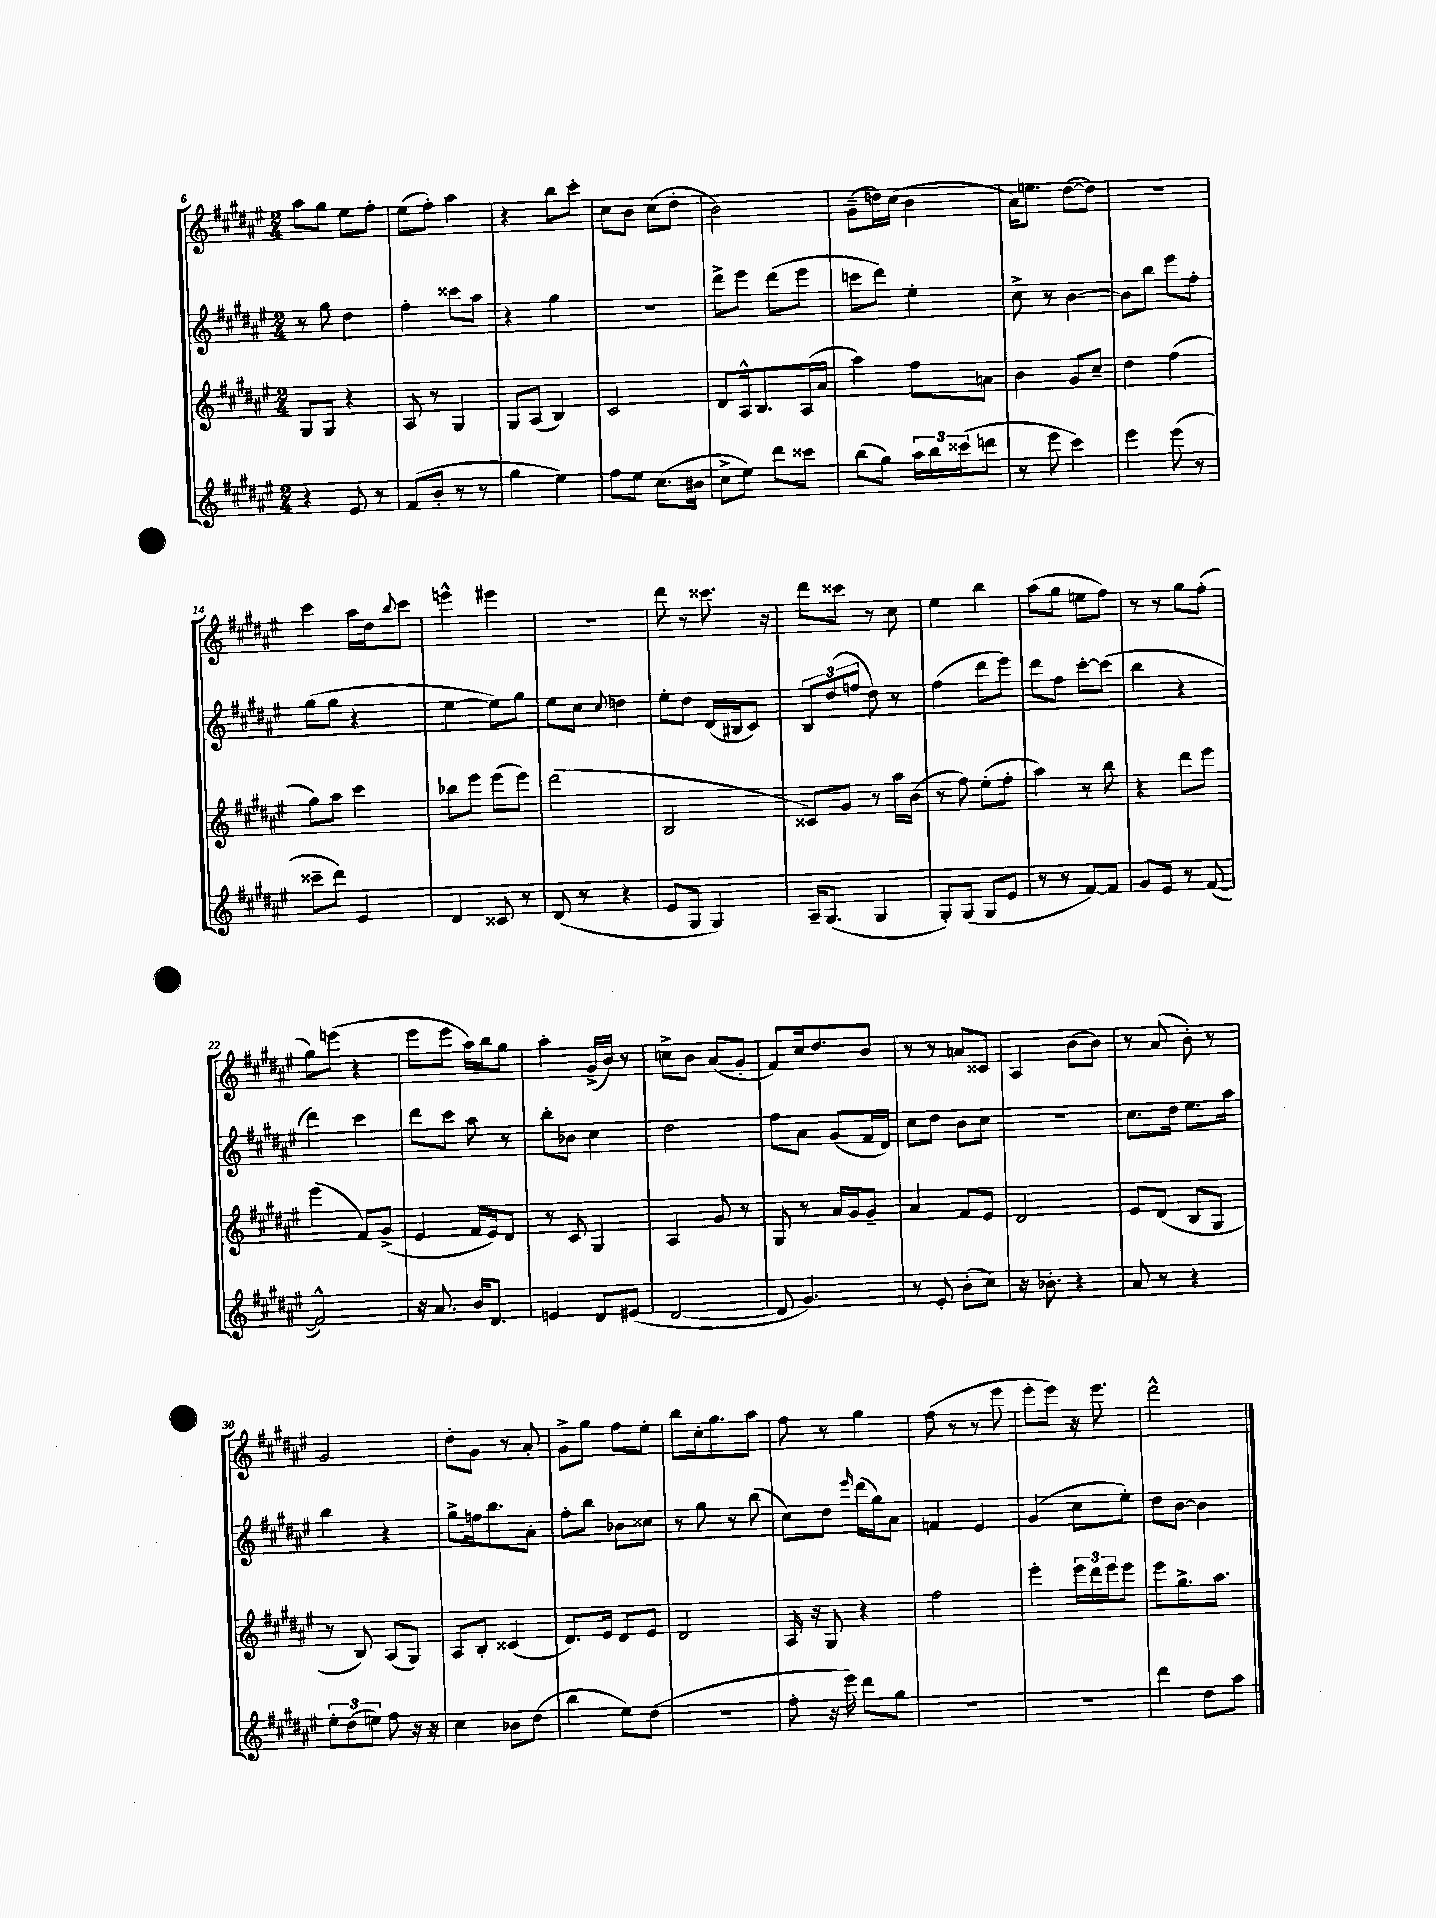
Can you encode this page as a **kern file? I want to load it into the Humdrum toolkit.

**kern	**kern	**kern	**kern
*part4	*part3	*part2	*part1
*staff4	*staff3	*staff2	*staff1
*clefG2	*clefG2	*clefG2	*clefG2
*k[f#c#g#d#a#e#]	*k[f#c#g#d#a#e#]	*k[f#c#g#d#a#e#]	*k[f#c#g#d#a#e#]
*M2/4	*M2/4	*M2/4	*M2/4
=6	=6	=6	=6
4r	8G#/L	8r	8aa#\L
.	8G#/J	8gg#\	8gg#\J
8e#/	4r	4dd#\	8ee#\L
8r	.	.	8ff#'\J
=7	=7	=7	=7
(8f#/L	8A#/	4ff#'\	(8ee#\L
8b'/J	8r	.	8ff#'\J)
8r	4G#/	8ccc##X\L	4aa#\
8r	.	8aa#\J	.
=8	=8	=8	=8
4gg#\	8G#/L	4r	4r
.	(8A#/J	.	.
4ee#\)	4B/)	4gg#\	8bb\L
.	.	.	8ccc#'\J
=9	=9	=9	=9
8ff#\L	2c#/	2r	8cc#\L
8ee#\J	.	.	8b\J
(8.cc#\L	.	.	(8cc#\L
.	.	.	8dd#'\J
16b#X\Jk	.	.	.
=10	=10	=10	=10
8cc#^\L	8d#/L	8ddd#^\L	2b\)
8ee#\J)	16A#^^/k	8eee#\J	.
.	8.B/	.	.
8ddd#\L	.	(8ddd#\L	.
8ccc##X\J	(16A#/L	8eee#\J	.
.	16a#/JJ	.	.
=11	=11	=11	=11
(8bb\L	4aa#\)	8cccn\L	(8g#~\L
8gg#\J)	.	8ddd#\J)	16ddn\L)
.	.	.	(16cc#\JJ
24aa#\LL	8ff#\L	4ee#'\	4b\
24bb\	.	.	.
(24ccc##X\J	.	.	.
8dddn\J	8an\J	.	.
=12	=12	=12	=12
8r	4b\	8cc#^\	16a#\KL)
.	.	.	8.een\J
8eee#\	.	8r	.
4ccc#\)	8g#/L	[4b\	([8dd#\L
.	8cc#~/J	.	8dd#\J])
=13	=13	=13	=13
4eee#\	4dd#\	8b\L]	2r
.	.	8bb\J	.
(8eee#\	(4ff#\	8eee#\L	.
8r	.	8ff#'\J	.
!!LO:LB:g=z
=14	=14	=14	=14
8ccc##X~\L	8gg#\L)	(8gg#\L	4ccc#\
8ddd#\J)	8aa#\J	8gg#\J	.
4e#/	4ccc#\	4r	16aa#\LL
.	.	.	16dd#\J
.	.	.	8qqbb/
.	.	.	8ccc#\J
=15	=15	=15	=15
4d#/	8bb-X\L	[4ee#\	4eeen^^\
.	8eee#\J	.	.
8c##X/	(8eee#\L	8ee#\L])	4eee#X\
8r	8eee#\J)	8gg#\J	.
=16	=16	=16	=16
(8d#/	(2ddd#\	8ee#\L	2r
8r	.	8cc#\J	.
.	.	8qqcc#/	.
4r	.	4ddn\	.
=17	=17	=17	=17
8e#/L	2B/	8ee#'\L	8ddd#\
8G#/J	.	8dd#\J	8r
4G#/)	.	(16d#/LL	8.ccc##X\
.	.	16B#X/J	.
.	.	8c#/J)	.
.	.	.	16r
=18	=18	=18	=18
16A#~/KL	8c##X/L)	12B/L	8ddd#\L
(8.G#/J	.	.	.
.	.	(12dd#/	.
.	8g#/J	.	8ccc##X\J
.	.	12ffn/J	.
4G#/	8r	8dd#\)	8r
.	16aa#\LL	8r	8cc#\
.	(16b\JJ	.	.
=19	=19	=19	=19
8G#'/L)	8r	(4ff#\	4ee#\
(8G#/J	8ff#\)	.	.
8G#/L	(8ee#'\L	8ddd#\L	4bb\
8e#/J	8ff#'\J	8eee#\J)	.
=20	=20	=20	=20
8r	4aa#\)	8ddd#\L	(8aa#\L
8r	.	8ff#\J	8gg#\J
[8f#/L)	8r	[8ccc#'\L	8een\L
8f#/J]	8bb\	(8ccc#\J]	8ff#\J)
=21	=21	=21	=21
8g#/L	4r	4bb\	8r
8e#/J	.	.	8r
8r	8ddd#\L	4r	8gg#\L
([8f#/	8eee#\J	.	(8ff#'\J
!!LO:LB:g=z
=22	=22	=22	=22
2f#^^/])	(4eee#\	4ddd#\)	8gg#\L)
.	.	.	(8eeen\J
.	8f#/L)	4ccc#\	4r
.	(8g#^/J	.	.
=23	=23	=23	=23
16r	4e#/	8ddd#\L	8eee#\L
8.a#/	.	.	.
.	.	8ccc#\J	8eee#\J
16b/KL	16f#/LL	8aa#\	16aa#\LL)
8.d#/J	16e#/J)	.	16bb\J
.	8d#/J	8r	8gg#\J
=24	=24	=24	=24
4en/	8r	8bb'\L	4aa#'\
.	8c#/	8b-X\J	.
8d#/L	4G#/	4cc#\	(16g#^/LL
.	.	.	16b/JJ)
(8e#X/J	.	.	8r
=25	=25	=25	=25
[2d#/	4A#/	2dd#\	8ccn^\L
.	.	.	8b\J
.	8g#/	.	(8a#/L
.	8r	.	8g#'/J
=26	=26	=26	=26
8d#/]	8G#/	8ff#\L	8f#/L)
4.g#/)	8r	8a#\J	16cc#/k
.	.	.	8.dd#/
.	16a#/LL	(8g#/L	.
.	16g#/J	.	.
.	8g#~/J	16f#/L	8b/J
.	.	16d#/JJ)	.
=27	=27	=27	=27
8r	4a#/	8cc#\L	8r
8e#'/	.	8dd#\J	8r
(8b'\L	8f#/L	8b\L	8an/L
8cc#\J)	8e#/J	8cc#\J	8c##X/J
=28	=28	=28	=28
16r	2d#/	2r	4A#/
8.b-X'\	.	.	.
4r	.	.	(8b\L
.	.	.	8b\J)
=29	=29	=29	=29
8a#/	8e#/L	8.cc#\L	8r
8r	(8d#/J	.	(8a#/
.	.	16dd#\Jk	.
4r	8B/L	8.ee#\L	8b'\)
.	8G#/J	.	8r
.	.	16aa#\Jk	.
!!LO:LB:g=z
=30	=30	=30	=30
12ee#'\L	8r	4bb\	2g#/
(12dd#\	.	.	.
.	8B/)	.	.
12een\J)	.	.	.
8ff#\	(8A#/L	4r	.
16r	8G#/J)	.	.
16r	.	.	.
=31	=31	=31	=31
4cc#\	8A#/L	8gg#^\L	8dd#'\L
.	8B'/J	16ffn\k	8g#\J
.	.	8.bb\	.
8b-X\L	(4c##X/	.	8r
(8dd#\J	.	8a#'\J	8a#'/
=32	=32	=32	=32
4bb\	8.d#/L)	8ff#'\L	8g#^\L
.	.	8bb\J	8gg#\J
.	16e#/Jk	.	.
8ee#\L)	8d#/L	8b-X\L	8ff#\L
(8dd#\J	8e#/J	8cc##X\J	8ee#'\J
=33	=33	=33	=33
2r	2d#/	8r	8bb\L
.	.	8gg#\	16cc#'\k
.	.	.	8.gg#\
.	.	8r	.
.	.	(8bb\	8aa#\J
=34	=34	=34	=34
8ff#'\	16A#/	8cc#\L)	8ff#\
.	16r	.	.
16r	8G#/	8dd#\J	8r
16eee#\)	.	.	.
.	.	16qqeee#/	.
8ddd#\L	4r	(16ddd#\LL	4gg#\
.	.	16gg#\J)	.
8gg#\J	.	8a#\J	.
=35	=35	=35	=35
2r	2ff#\	4fn/	(8ff#\
.	.	.	8r
.	.	4e#/	8r
.	.	.	8eee#\
=36	=36	=36	=36
2r	4eee#'\	(4g#/	8eee#'\L
.	.	.	8eee#\J)
.	24eee#\LL	8cc#\L	16r
.	24ddd#\	.	.
.	.	.	8.eee#\
.	24eee#\J	.	.
.	8eee#\J	8ee#'\J)	.
=37	=37	=37	=37
4ddd#\	8eee#\L	8dd#\L	2ddd#^^\
.	8.gg#^\	[8b\J	.
8dd#\L	.	4b\]	.
.	8.aa#\J	.	.
8aa#\J	.	.	.
==	==	==	==
*-	*-	*-	*-
